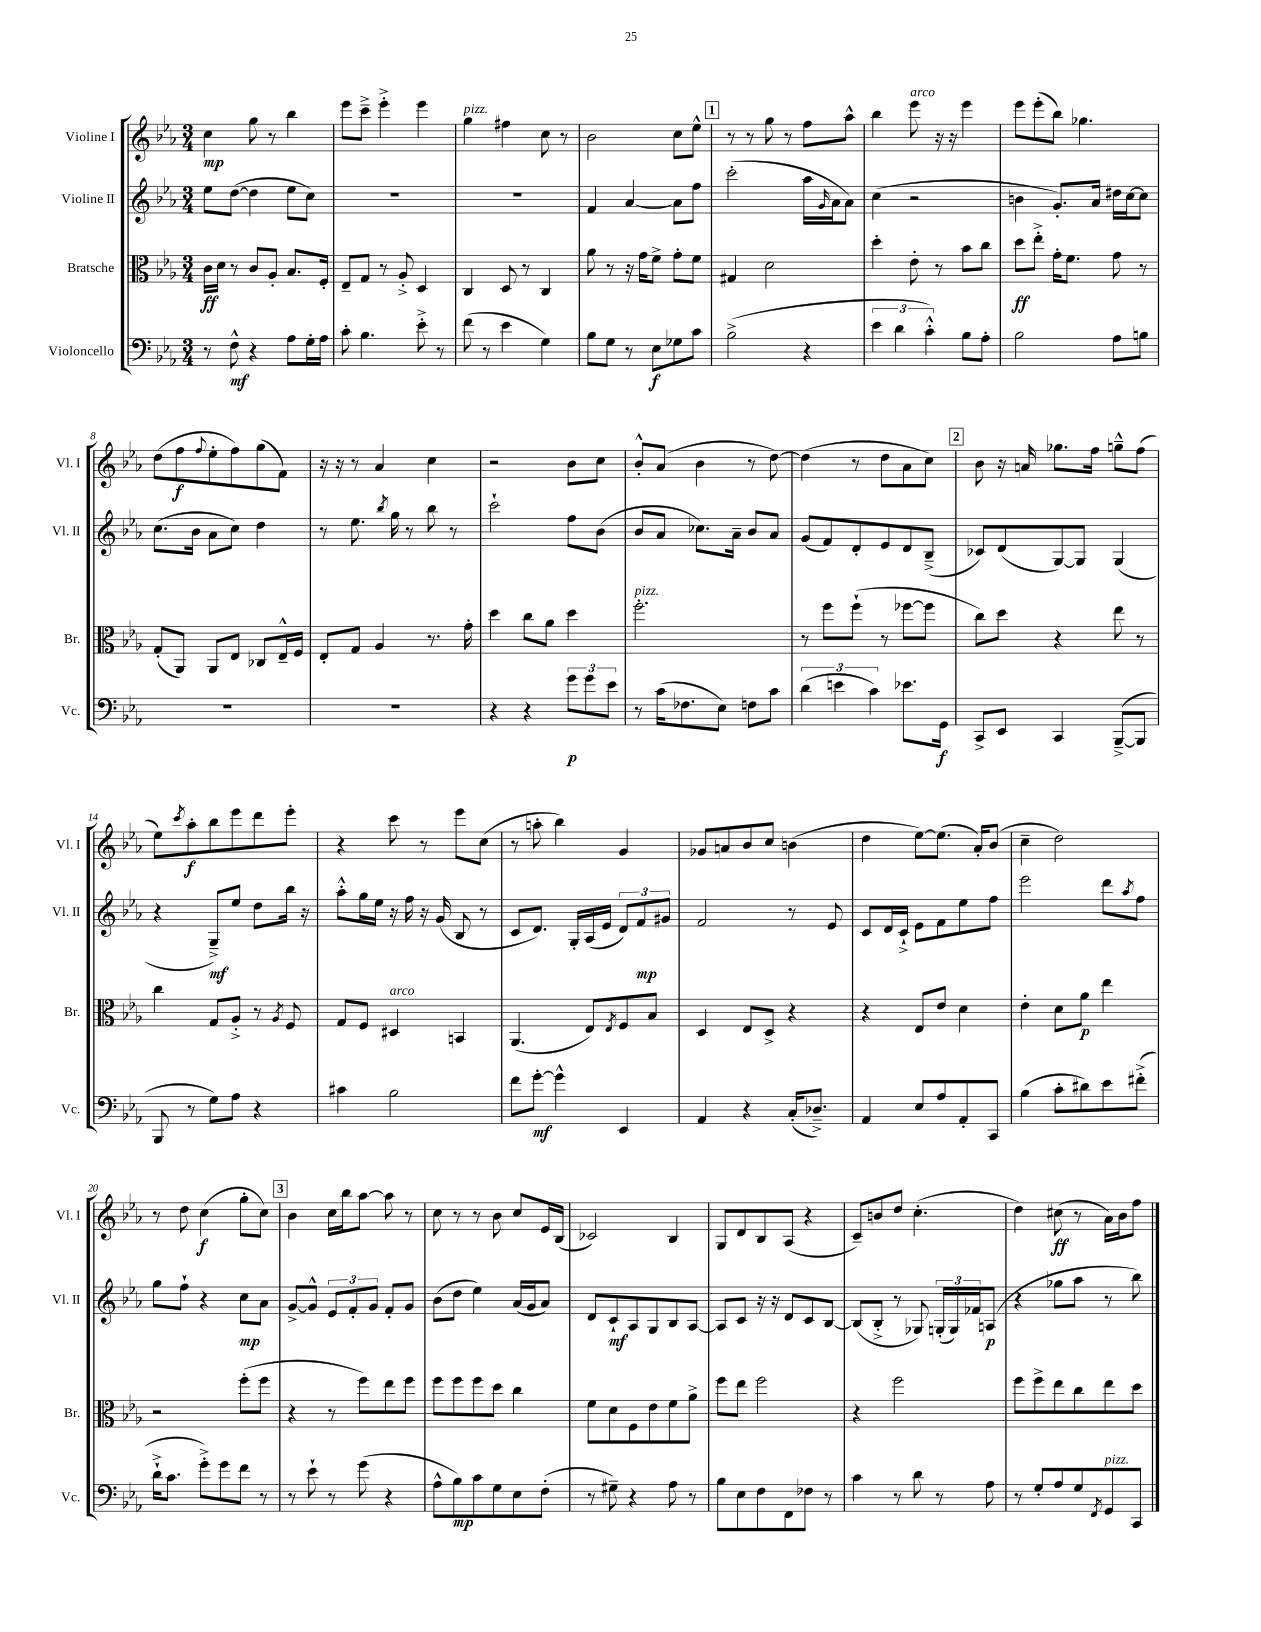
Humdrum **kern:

**kern	**dynam	**kern	**dynam	**kern	**dynam	**kern	**dynam
*part4	*part4	*part3	*part3	*part2	*part2	*part1	*part1
*staff4	*staff4	*staff3	*staff3	*staff2	*staff2	*staff1	*staff1
*I"Violoncello	*	*I"Bratsche	*	*I"Violine II	*	*I"Violine I	*
*I'Vc.	*	*I'Br.	*	*I'Vl. II	*	*I'Vl. I	*
*clefF4	*	*clefC3	*	*clefG2	*	*clefG2	*
*k[b-e-a-]	*	*k[b-e-a-]	*	*k[b-e-a-]	*	*k[b-e-a-]	*
*M3/4	*	*M3/4	*	*M3/4	*	*M3/4	*
=1	=1	=1	=1	=1	=1	=1	=1
8r	.	16c\LL	ff	8ee-\L	.	4cc\	mp
.	.	16d\JJ	.	.	.	.	.
8F^^\	mf	8r	.	([8dd\J	.	.	.
4r	.	8c/L	.	4dd\]	.	8gg\	.
.	.	8A-'/J	.	.	.	8r	.
8A-\L	.	8.B-/L	.	8ee-\L	.	4bb-\	.
16G'\L	.	.	.	8cc\J)	.	.	.
16A-\JJ	.	16F'/Jk	.	.	.	.	.
=2	=2	=2	=2	=2	=2	=2	=2
8c'\	.	8E-~/L	.	2.r	.	8eee-\L	.
4.B-\	.	8G/J	.	.	.	8ccc~^\J	.
.	.	8r	.	.	.	4eee-'^\	.
.	.	8A-'^/	.	.	.	.	.
8e-'^\	.	4D/	.	.	.	4eee-\	.
8r	.	.	.	.	.	.	.
=3	=3	=3	=3	=3	=3	=3	=3
!	!	!	!	!	!	!LO:TX:a:i:t=pizz.	!
(8f\	.	4C/	.	2.r	.	4gg\	.
8r	.	.	.	.	.	.	.
4e-\	.	8D/	.	.	.	4ff#X\	.
.	.	8r	.	.	.	.	.
4G\)	.	4C/	.	.	.	8cc\	.
.	.	.	.	.	.	8r	.
=4	=4	=4	=4	=4	=4	=4	=4
8B-\L	.	8a-\	.	4f/	.	2b-\	.
8G\J	.	8r	.	.	.	.	.
8r	.	16r	.	[4a-/	.	.	.
.	.	16g\KL	.	.	.	.	.
8E-\L	f	8f^\J	.	.	.	.	.
8G-X\	.	8g'\L	.	8a-\L]	.	8cc\L	.
8c\J	.	8f\J	.	8ff\J	.	8ee-^^\J	.
!!LO:REH:place=s1:t=1
=5	=5	=5	=5	=5	=5	=5	=5
(2B-^\	.	4G#X/	.	(2ccc'\	.	8r	.
.	.	.	.	.	.	8r	.
.	.	2d\	.	.	.	8gg\	.
.	.	.	.	.	.	8r	.
4r	.	.	.	16aa-\LL	.	8ff\L	.
.	.	.	.	16qqg/	.	.	.
.	.	.	.	16a-\J	.	.	.
.	.	.	.	8a-\J)	.	8aa-^^\J	.
=6	=6	=6	=6	=6	=6	=6	=6
6e-\	.	4dd'\	.	(4cc\	.	4bb-\	.
6d\	.	.	.	.	.	.	.
!	!	!	!	!	!	!LO:TX:a:i:t=arco	!
.	.	8e-'\	.	2r	.	8eee-\	.
6c'^^\)	.	.	.	.	.	.	.
.	.	8r	.	.	.	16r	.
.	.	.	.	.	.	16r	.
8B-\L	.	8b-\L	.	.	.	4eee-\	.
8A-'\J	.	8cc\J	.	.	.	.	.
=7	=7	=7	=7	=7	=7	=7	=7
2B-\	.	8dd\L	ff	4bn\	.	8eee-\L	.
.	.	8ee-'^\J	.	.	.	(8eee-'\	.
.	.	16g'\KL	.	8.g'/L)	.	8bb-\J)	.
.	.	8.f\J	.	.	.	.	.
.	.	.	.	.	.	4.gg-X\	.
.	.	.	.	16a-/Jk	.	.	.
8A-\L	.	8g\	.	16dd#X\LL	.	.	.
.	.	.	.	[16cc\J	.	.	.
8Bn\J	.	8r	.	8cc\J]	.	.	.
!!LO:LB:g=z
=8	=8	=8	=8	=8	=8	=8	=8
2.r	.	(8G'/L	.	(8.cc\L	.	(8dd\L	.
.	.	8AA-/J)	.	.	.	8ff\	f
.	.	.	.	16b-\Jk	.	.	.
.	.	.	.	.	.	8qqff/	.
.	.	8AA-/L	.	8a-\L	.	8ee-'\	.
.	.	8E-/J	.	8cc\J)	.	8ff\)	.
.	.	8C-X/L	.	4dd\	.	(8gg\	.
.	.	16E-~^^/L	.	.	.	8f\J)	.
.	.	16F/JJ	.	.	.	.	.
=9	=9	=9	=9	=9	=9	=9	=9
2.r	.	8E-'/L	.	8r	.	16r	.
.	.	.	.	.	.	16r	.
.	.	8G/J	.	8.ee-\	.	8r	.
.	.	4A-/	.	.	.	4a-/	.
.	.	.	.	8qbb-/	.	.	.
.	.	.	.	16gg\	.	.	.
.	.	.	.	8r	.	.	.
.	.	8.r	.	8bb-\	.	4cc\	.
.	.	.	.	8r	.	.	.
.	.	16g'\	.	.	.	.	.
=10	=10	=10	=10	=10	=10	=10	=10
4r	.	4dd\	.	2ccc`\	.	2r	.
4r	.	8cc\L	.	.	.	.	.
.	.	8a-\J	.	.	.	.	.
12g\L	p	4dd\	.	8ff\L	.	8b-\L	.
12g\	.	.	.	.	.	.	.
.	.	.	.	(8b-\J	.	8cc\J	.
12e-\J	.	.	.	.	.	.	.
=11	=11	=11	=11	=11	=11	=11	=11
!	!	!LO:TX:a:i:t=pizz.	!	!	!	!	!
8r	.	2.ff'\	.	8b-/L	.	8b-'^^/L	.
(16c\KL	.	.	.	8a-/J	.	(8a-/J	.
8.F-X\	.	.	.	.	.	.	.
.	.	.	.	8.cc-X\L)	.	4b-\	.
8E-\J)	.	.	.	.	.	.	.
.	.	.	.	16a-~\Jk	.	.	.
8Fn\L	.	.	.	8b-/L	.	8r	.
8c\J	.	.	.	8a-/J	.	[8dd\)	.
=12	=12	=12	=12	=12	=12	=12	=12
(6d\	.	8r	.	(8g/L	.	(4dd\]	.
.	.	8ff\L	.	8f/)	.	.	.
6en\	.	.	.	.	.	.	.
.	.	(8ff`\J	.	8d'/	.	8r	.
6c\)	.	.	.	.	.	.	.
.	.	8r	.	8e-/	.	8dd\L	.
8.e-X\L	.	[8ff-X\L	.	8d/	.	8a-\	.
.	.	8ff-\J]	.	(8B-~^/J	.	8cc\J)	.
16GG\Jk	f	.	.	.	.	.	.
!!LO:REH:place=s1:t=2
=13	=13	=13	=13	=13	=13	=13	=13
8CC^/L	.	8cc\L)	.	8c-X/L)	.	8b-\	.
8EE-/J	.	8dd\J	.	(8d/	.	16r	.
.	.	.	.	.	.	16an/	.
4CC/	.	4r	.	[8G/)	.	8.gg-X\L	.
.	.	.	.	8G/J]	.	.	.
.	.	.	.	.	.	16ff\Jk	.
([8BBB-~^/L	.	8ee-\	.	(4G/	.	8ggn~^^\L	.
8BBB-/J]	.	8r	.	.	.	(8ff\J	.
!!LO:LB:g=z
=14	=14	=14	=14	=14	=14	=14	=14
8BBB-/	.	4cc\	.	4r	.	8ee-\L)	.
.	.	.	.	.	.	8qccc/	.
8r	.	.	.	.	.	8aa-'\	f
8G\L)	.	8G/L	.	8G~^/L)	mf	8bb-\	.
8A-\J	.	8A-'^/J	.	8ee-/J	.	8eee-\	.
4r	.	8r	.	8dd\L	.	8ddd\	.
.	.	8qA-/	.	.	.	.	.
.	.	8F/	.	16bb-\Jk	.	8eee-'\J	.
.	.	.	.	16r	.	.	.
=15	=15	=15	=15	=15	=15	=15	=15
4c#X\	.	8G/L	.	8aa-'^^\L	.	4r	.
.	.	8F/J	.	16gg\L	.	.	.
.	.	.	.	16ee-\JJ	.	.	.
!	!	!LO:TX:a:i:t=arco	!	!	!	!	!
2B-\	.	4D#X/	.	16r	.	8ccc\	.
.	.	.	.	16ff\	.	.	.
.	.	.	.	16r	.	8r	.
.	.	.	.	(16g/	.	.	.
.	.	4BBn/	.	8B-/	.	8eee-\L	.
.	.	.	.	8r	.	(8cc\J	.
=16	=16	=16	=16	=16	=16	=16	=16
8f\L	.	(4.AA-/	.	8c/L	.	8r	.
[8g'\J	mf	.	.	8.d/J)	.	8aan'\	.
4g^^\]	.	.	.	.	.	4bb-\)	.
.	.	.	.	16G'/LL	.	.	.
.	.	8E-/L)	.	(16A-/	.	.	.
.	.	.	.	16e-/JJ	.	.	.
.	.	8qE-/	.	.	.	.	.
4EE-/	.	8F/	.	12d/L)	.	4g/	.
.	.	.	.	12f/	mp	.	.
.	.	8B-/J	.	.	.	.	.
.	.	.	.	12g#X/J	.	.	.
=17	=17	=17	=17	=17	=17	=17	=17
4AA-/	.	4D/	.	2f/	.	8g-X/L	.
.	.	.	.	.	.	8an/	.
4r	.	8E-/L	.	.	.	8b-/	.
.	.	8D^/J	.	.	.	8cc/J	.
(16C'/KL	.	4r	.	8r	.	(4bn\	.
8.D-X~^/J)	.	.	.	.	.	.	.
.	.	.	.	8e-/	.	.	.
=18	=18	=18	=18	=18	=18	=18	=18
4AA-/	.	4r	.	8c/L	.	4dd\	.
.	.	.	.	16d/L	.	.	.
.	.	.	.	16c`^/JJ	.	.	.
8E-/L	.	8E-/L	.	8e-\L	.	[8ee-\L)	.
8A-/	.	8e-/J	.	8f\	.	(8.ee-\J]	.
8AA-'/	.	4d\	.	8ee-\	.	.	.
.	.	.	.	.	.	16a-'/KL)	.
8CC/J	.	.	.	8ff\J	.	(8b-/J	.
=19	=19	=19	=19	=19	=19	=19	=19
(4B-\	.	4e-'\	.	2eee-\	.	4cc~\	.
8c'\L	.	8d\L	.	.	.	2dd\)	.
8d#X\)	.	8a-\J	p	.	.	.	.
8e-\	.	4ee-\	.	8ddd\L	.	.	.
.	.	.	.	8qaa-/	.	.	.
(8f#X'^\J	.	.	.	8ff\J	.	.	.
!!LO:LB:g=z
=20	=20	=20	=20	=20	=20	=20	=20
16d`^\KL	.	2r	.	8gg\L	.	8r	.
8.c\J	.	.	.	.	.	.	.
.	.	.	.	8ff`\J	.	8dd\	.
8g'^\L)	.	.	.	4r	.	(4cc\	f
8g\	.	.	.	.	.	.	.
8f\J	.	(8ff'\L	.	8cc\L	mp	8gg'\L	.
8r	.	8ff\J	.	8a-\J	.	8cc\J)	.
!!LO:REH:place=s1:t=3
=21	=21	=21	=21	=21	=21	=21	=21
8r	.	4r	.	[8g^/L	.	4b-\	.
8e-`\	.	.	.	8g^^/J]	.	.	.
8r	.	8r	.	12e-/L	.	16cc\LL	.
.	.	.	.	.	.	16bb-\J	.
.	.	.	.	12f'/	.	.	.
(8g\	.	8ff\L)	.	.	.	[8aa-\J	.
.	.	.	.	12g/J	.	.	.
4r	.	8ee-\	.	8f'/L	.	8aa-\]	.
.	.	8ff\J	.	8g/J	.	8r	.
=22	=22	=22	=22	=22	=22	=22	=22
8A-^^\L	.	8ff\L	.	(8b-\L	.	8cc\	.
8B-\)	mp	8ff\	.	8dd\J	.	8r	.
8c\	.	8ff\	.	4ee-\)	.	8r	.
8G\	.	8dd\J	.	.	.	8b-\	.
8E-\	.	4cc\	.	(16a-/LL	.	8cc/L	.
.	.	.	.	16g/J	.	.	.
(8F'\J	.	.	.	8a-/J)	.	16e-/L	.
.	.	.	.	.	.	(16B-/JJ	.
=23	=23	=23	=23	=23	=23	=23	=23
8r	.	8f\L	.	8d/L	.	2c-X/)	.
8G#X~\)	.	8d\	.	8c`/	mf	.	.
4r	.	8F\	.	8A-/	.	.	.
.	.	8e-\	.	8G/	.	.	.
8A-\	.	8f\	.	8B-/	.	4B-/	.
8r	.	8a-^\J	.	[8A-/J	.	.	.
=24	=24	=24	=24	=24	=24	=24	=24
8B-\L	.	8ff\L	.	8A-/L]	.	8G/L	.
8E-\	.	8ee-\J	.	8c/J	.	8d/	.
8F\	.	2ff\	.	16r	.	8B-/	.
.	.	.	.	16r	.	.	.
8FF\	.	.	.	8d/L	.	(8A-/J	.
8F-X\J	.	.	.	8c/	.	4r	.
8r	.	.	.	[8B-/J	.	.	.
=25	=25	=25	=25	=25	=25	=25	=25
4c\	.	4r	.	(8B-/L]	.	8c~/L)	.
.	.	.	.	8B-'^/J	.	8bn/	.
8r	.	2ff\	.	8r	.	8dd/J	.
8d\	.	.	.	8G-X/)	.	(4.cc'\	.
8r	.	.	.	(24Gn'/LL	.	.	.
.	.	.	.	24G/)	.	.	.
.	.	.	.	24f-X/J	.	.	.
8A-\	.	.	.	(8An/J	p	.	.
=26	=26	=26	=26	=26	=26	=26	=26
8r	.	8ff\L	.	4r	.	4dd\)	.
8G'/L	.	8ff^\	.	.	.	.	.
8A-/	.	8ee-\	.	8gg-X\L	.	(8cc#X\	ff
8G/	.	8cc\	.	8aa-\J	.	8r	.
8qFF/	.	.	.	.	.	.	.
!LO:TX:a:i:t=pizz.	!	!	!	!	!	!	!
8GG/	.	8ee-\	.	8r	.	16a-\LL)	.
.	.	.	.	.	.	16b-\J	.
8CC/J	.	8dd\J	.	8bb-\)	.	8ff\J	.
==	==	==	==	==	==	==	==
*-	*-	*-	*-	*-	*-	*-	*-
